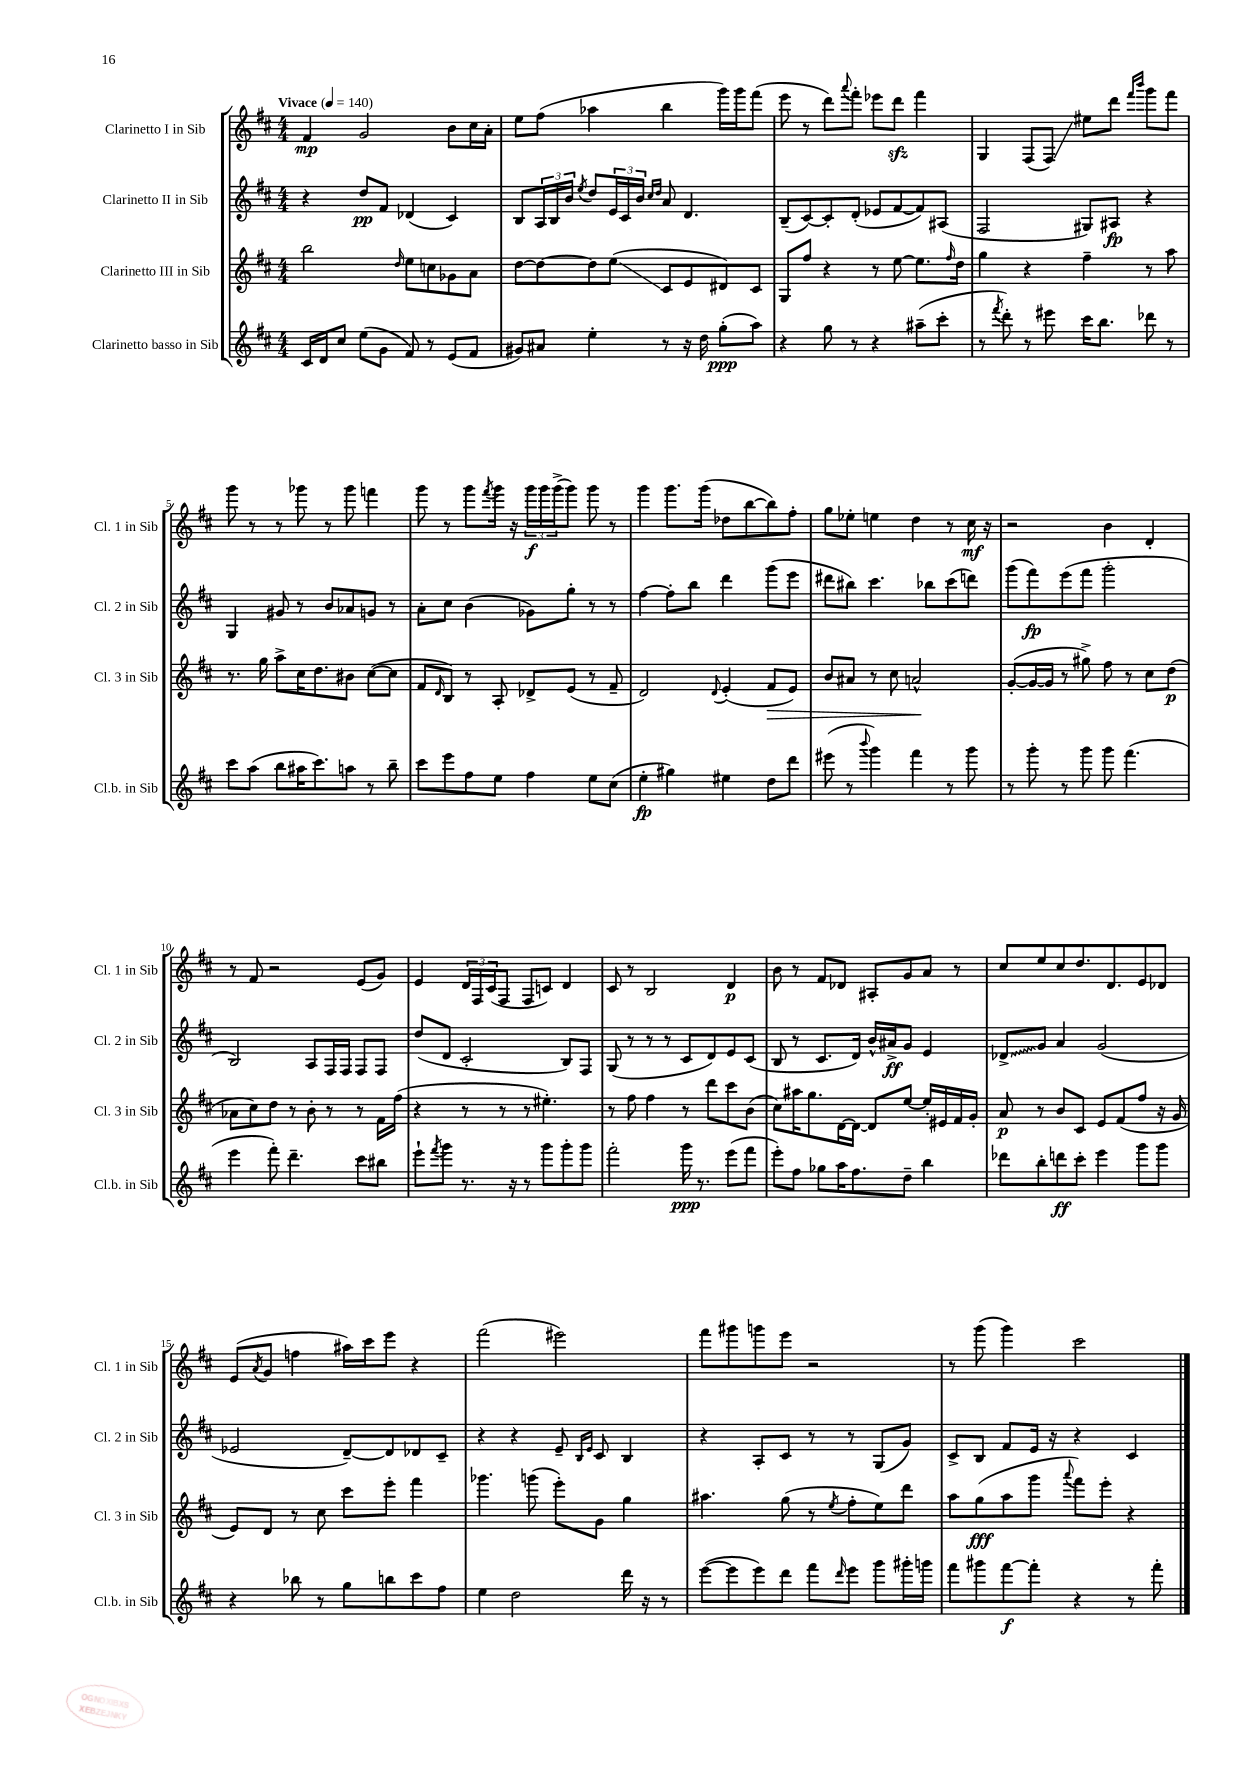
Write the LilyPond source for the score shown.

<<
\new StaffGroup <<
\new Staff = "s0" \with { instrumentName = "Clarinetto I in Sib" shortInstrumentName = "Cl. 1 in Sib" } {
    \clef treble \key d \major \numericTimeSignature \time 4/4 \tempo "Vivace" 4 = 140
    fis'4\mp g'2 b'8 cis''16 a'16-. |
    e''8 fis''8( aes''4 b''4 g'''16) g'''16 fis'''8( |
    e'''8 r8 d'''8) \appoggiatura { a'''8 } fis'''8-. ees'''8 d'''8\sfz fis'''4 |
    g4 fis8( fis8\glissando) eis''8 d'''8 \grace { fis'''16 b'''16 } g'''8 fis'''8 |
    g'''8 r8 r8 ges'''8 r8 ges'''8 f'''4 |
    g'''8 r8 g'''8 \acciaccatura { fis'''8 } g'''16 r16 \tuplet 3/2 { g'''16\f g'''16 g'''16->( } g'''8) g'''8 r8 |
    g'''4 g'''8. g'''16( des''8 b''8~ b''8) fis''8-. |
    g''8 ees''8-. e''4 d''4 r8 cis''16\mf r16 |
    r2 b'4 d'4-. |
    r8 fis'8 r2 e'8( g'8) |
    e'4 \tuplet 3/2 { d'16 fis16 cis'16( } fis8 fis8 c'8) d'4 |
    cis'8 r8 b2 d'4\p |
    b'8 r8 fis'8 des'8 ais8-. g'8 a'8 r8 |
    cis''8 e''8 cis''8 d''8. d'8. e'8 des'8 |
    e'8( \acciaccatura { a'8 } g'8 f''4 ais''16) cis'''16 e'''8 r4 |
    fis'''2( eis'''2) |
    fis'''8 gis'''8 g'''8 e'''8 r2 |
    r8 g'''8( g'''4) cis'''2 \bar "|." |
}
\new Staff = "s1" \with { instrumentName = "Clarinetto II in Sib" shortInstrumentName = "Cl. 2 in Sib" } {
    \clef treble \key d \major \numericTimeSignature \time 4/4
    r4 d''8\pp fis'8 des'4( cis'4) |
    b8 \tuplet 3/2 { a16 b16 b'16 } \acciaccatura { e''8 } d''8 \tuplet 3/2 { e'16 cis'16 b'16 } \grace { cis''16 d''16 } a'8 d'4. |
    b8--( cis'8~) cis'8-. d'8-.( ees'8 fis'8~ fis'8) ais8( |
    fis2 gis8) ais8\fp r4 |
    g4 gis'8 r8 b'8 aes'8 g'8 r8 |
    a'8-. cis''8 b'4( ges'8) g''8-. r8 r8 |
    fis''4~ fis''8-. b''8 d'''4 g'''8( e'''8 |
    dis'''8 bis''8) cis'''4. bes''8 cis'''8( d'''8) |
    g'''8( fis'''8\fp) e'''8( fis'''8 g'''2-. |
    b2) a8 fis16 fis16 fis8 fis8 |
    d''8( d'8 cis'2-. b8) fis8 |
    g8( r8 r8 r8 cis'8 d'8) e'8 cis'8( |
    b8 r8 cis'8. d'16) b'16-^ ais'16->\ff g'8 e'4 |
    \once \override Glissando.style = #'zigzag des'8->\glissando g'8 a'4 g'2( |
    ees'2 d'8~--) d'8 des'8 cis'8-- |
    r4 r4 e'8-- \grace { b16 e'16 } cis'8 b4 |
    r4 a8-. cis'8 r8 r8 g8( g'8) |
    cis'8-> b8 fis'8 e'16 r16 r4 cis'4 \bar "|." |
}
\new Staff = "s2" \with { instrumentName = "Clarinetto III in Sib" shortInstrumentName = "Cl. 3 in Sib" } {
    \clef treble \key d \major \numericTimeSignature \time 4/4
    b''2 \grace { d''16 } e''8 c''8 ges'8 a'8 |
    d''8~ d''8~ d''8 e''8\glissando( cis'8 e'8 dis'8) cis'8 |
    g8 fis''8 r4 r8 e''8~ e''8. \grace { fis''16 } d''16 |
    g''4 r4 fis''4-- r8 a''8 |
    r8. g''16 a''8-> cis''16 d''8. bis'8 cis''8~( cis''8 |
    fis'8 \grace { d'16 } b8) r8 a8-. des'8-> e'8( r8 fis'8-- |
    d'2) \appoggiatura { d'8 } e'4-.( fis'8\> e'8) |
    b'8 ais'8 r8 cis''8 a'2-^\! |
    g'8~-.( g'16~ g'16 r8 gis''8->) fis''8 r8 cis''8 d''8\p( |
    aes'8 cis''8) d''8 r8 b'8-. r8 r8 fis'16 fis''16( |
    r4 r8 r8 r8 eis''4.-.) |
    r8 fis''8 fis''4 r8 d'''8 cis'''8 b'8( |
    cis''8) ais''16 g''8. d'16~ d'16~ d'8 e''8~ e''16-. eis'16 fis'16 g'16-. |
    a'8\p r8 b'8 cis'8 e'8 fis'8( fis''8 r16 g'16 |
    e'8) d'8 r8 cis''8 cis'''8 e'''8-. fis'''4 |
    ges'''4. g'''8( e'''8-.) g'8 g''4 |
    ais''4. g''8( r8 \acciaccatura { e''8 } fis''8-. e''8) d'''8 |
    a''8 g''8\fff( a''8 g'''8 \appoggiatura { a'''8 } fis'''8) e'''8-. r4 \bar "|." |
}
\new Staff = "s3" \with { instrumentName = "Clarinetto basso in Sib" shortInstrumentName = "Cl.b. in Sib" } {
    \clef treble \key d \major \numericTimeSignature \time 4/4
    cis'16 d'16 cis''8 e''8( g'8 fis'8) r8 e'8( fis'8 |
    gis'8) ais'8 e''4-. r8 r16 d''16 g''8-.\ppp( a''8) |
    r4 g''8 r8 r4 ais''8--( cis'''8-. |
    r8 \acciaccatura { fis'''8 } d'''8-.) r8 eis'''8 cis'''16 b''8. des'''8 r8 |
    cis'''8 a''8( b''8 ais''16 cis'''8.) a''8 r8 b''8-- |
    cis'''8 e'''8 fis''8 e''8 fis''4 e''8 cis''8( |
    e''4-.\fp gis''4) eis''4 d''8 d'''8 |
    eis'''8( r8 \appoggiatura { b'''8 } g'''4) fis'''4 r8 g'''8 |
    r8 g'''8-. r8 g'''8 g'''8 fis'''4.( |
    e'''4 fis'''8-.) d'''4.-- cis'''8 bis''8 |
    e'''8-! \acciaccatura { fis'''8 } g'''8 r8. r16 r8 g'''8 g'''8-. g'''8 |
    fis'''2-. g'''16\ppp r8. e'''8( fis'''8 |
    e'''8-.) fis''8 ges''8 a''16 fis''8. d''8-- b''4 |
    des'''8 b''8-. d'''8\ff cis'''8-. e'''4 g'''8 g'''8 |
    r4 bes''8 r8 g''8 b''8 cis'''8 fis''8 |
    e''4 d''2 d'''16 r16 r8 |
    e'''8~( e'''8 e'''8) d'''8 fis'''8 \grace { d'''16 } e'''8 g'''8 gis'''16-. g'''16 |
    fis'''8 gis'''8 fis'''8~\f fis'''8-. r4 r8 fis'''8-. \bar "|." |
}
>>
>>
